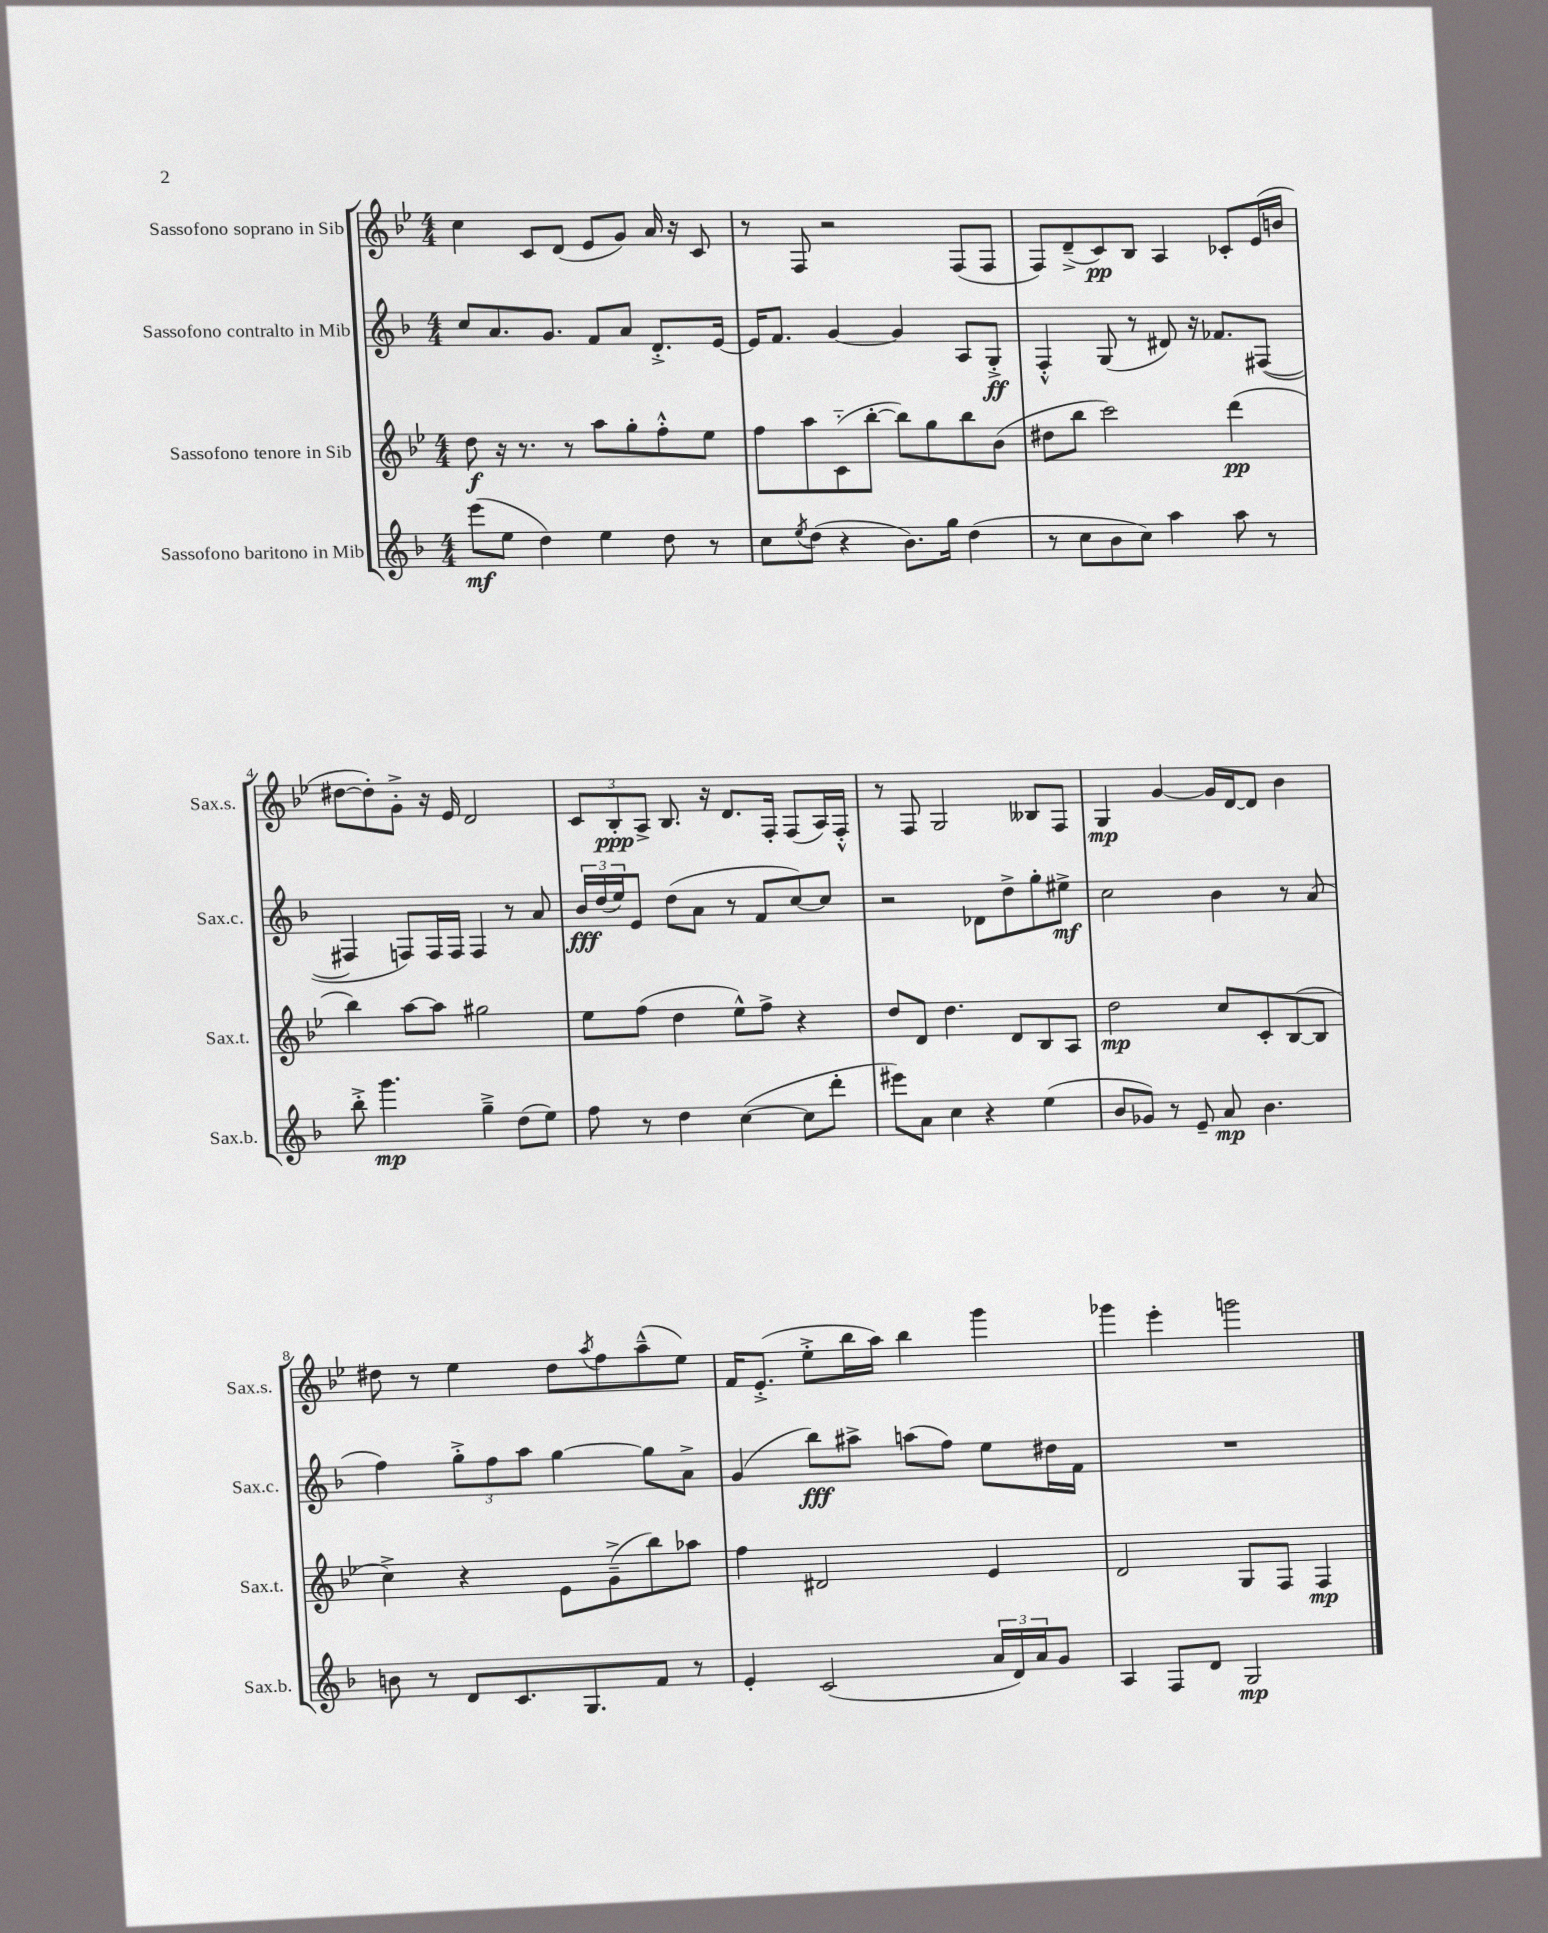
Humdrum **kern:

**kern	**kern	**kern	**kern
*staff4	*staff3	*staff2	*staff1
*clefG2	*clefG2	*clefG2	*clefG2
*k[b-]	*k[b-e-]	*k[b-]	*k[b-e-]
*M4/4	*M4/4	*M4/4	*M4/4
(8eee\L	8dd\	8cc/L	4cc\
8ee\J	16r	8.a/	.
.	8.r	.	.
4dd\)	.	.	8c/L
.	.	8.g/J	.
.	8r	.	(8d/J
4ee\	8aa\L	8f/L	8e-/L
.	8gg'\	8a/J	8g/J)
8dd\	8ff'^^\	8.d'^/L	16a/
.	.	.	16r
8r	8ee-\J	.	8c/
.	.	[16e/Jk	.
=	=	=	=
8cc\L	8ff\L	16e/]LK	8r
.	.	8.f/J	.
8qee/	.	.	.
(8dd\J	8aa\	.	8F/
4r	(8c'~\	[4g/	2r
.	[8bb-'\J	.	.
8.b-\L)	8bb-\]L)	4g/]	.
.	8gg\	.	.
16gg\Jk	.	.	.
(4dd\	8bb-\	8A/L	(8F/L
.	(8b-\J	8G'^/J	8F/J
=	=	=	=
8r	8dd#\L	4F'^^/	8F/L)
8cc\L	8bb-\J	.	(8d~^/
8b-\	2ccc\)	(8G/	8c/)
8cc\J)	.	8r	8B-/J
4aa\	.	8d#/)	4A/
.	.	16r	.
.	.	8.f-/L	.
8aa\	(4ddd\	.	8c-'/L
8r	.	([8F#/J	(16e-/L
.	.	.	16b/JJ
=	=	=	=
8bb-'^\	4bb-\)	4F#/]	[8dd#\L
4.ggg\	.	.	8dd#'\])
.	[8aa\L	8F/L)	8g'^\J
.	8aa\]J	16F/L	16r
.	.	16F/JJ	16e-/
4gg~^\	2gg#\	4F/	2d/
(8dd\L	.	8r	.
8ee\J)	.	8a/	.
=	=	=	=
8ff\	8ee-\L	24b-/LL	12c/L
.	.	(24dd/	.
.	.	24ee/J)	12B-'/
8r	(8ff\J	8e/J	.
.	.	.	12A^/J
4dd\	4dd\	(8dd\L	8.B-/
.	.	8a\J	.
.	.	.	16r
([4cc\	8ee-^^\L)	8r	8.d/L
.	8ff^\J	8f/L	.
.	.	.	16F'/Jk
8cc\]L	4r	[8cc/)	(8F/L
8ddd'\J	.	8cc/]J	16A/L)
.	.	.	16F'^^/JJ
=	=	=	=
8eee#\L)	8dd/L	2r	8r
8a\J	8d/J	.	8F/
4cc\	4.dd\	.	2G/
4r	.	8d-\L	.
.	8d/L	8dd^\	.
(4ee\	8B-/	8gg'\	8B--/L
.	8A/J	8ee#^\J	8F/J
=	=	=	=
8b-/L	2dd\	2cc\	4G/
8g-/J)	.	.	.
8r	.	.	[4g/
8e~/	.	.	.
8a/	8cc/L	4b-\	16g/]LL
.	.	.	[16d/J
4.b-\	8c'/	.	8d/]J
.	([8B-/	8r	4b-\
.	8B-/]J	(8a/	.
=	=	=	=
8b\	4cc^\)	4ff\)	8dd#\
8r	.	.	8r
8d/L	4r	12gg'^\L	4ee-\
.	.	12ff\	.
8.c/	.	.	.
.	.	12aa\J	.
.	8e-\L	[4gg\	8dd#\L
8.G/	.	.	.
.	.	.	8qaa/
.	(8g~^\	.	8ff\
8f/J	8bb-\)	8gg\]L	(8aa~^^\
8r	8aa-\J	8a^\J	8ee-\J)
=	=	=	=
4e'/	4ff\	(4g/	16f/LK
.	.	.	(8.e-'^/J
(2c/	2d#/	8bb-\L)	8ee-'^\L
.	.	8aa#^\J	16bb-\L
.	.	.	16aa\JJ)
.	.	(8aa\L	4bb-\
.	.	8ff\J)	.
24a/LL	4e-/	8ee\L	4ggg\
24d/)	.	.	.
24a/J	.	.	.
8g/J	.	16dd#\L	.
.	.	16f\JJ	.
=	=	=	=
4A/	2d/	1r	4ggg-\
8F/L	.	.	4eee-'\
8d/J	.	.	.
2G/	8G/L	.	2ggg\
.	8F/J	.	.
.	4F/	.	.
==	==	==	==
*-	*-	*-	*-
